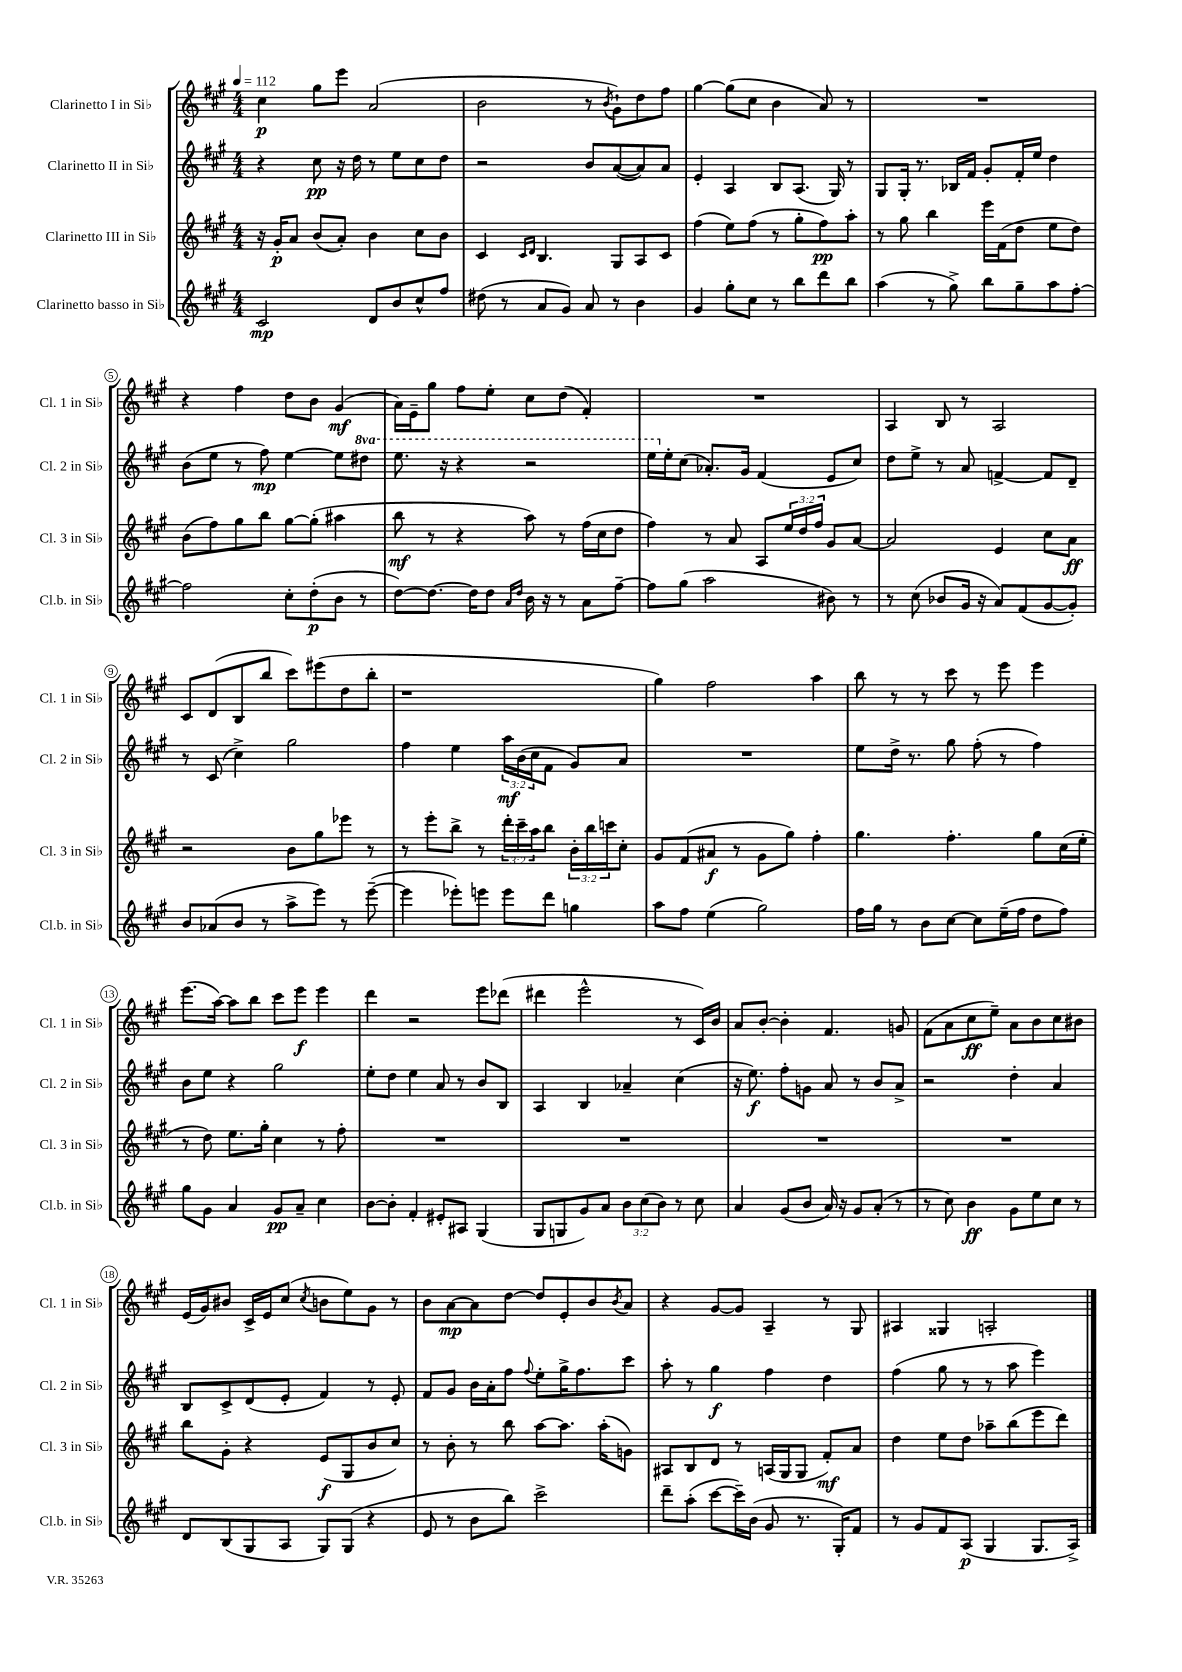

**kern	**dynam	**kern	**dynam	**kern	**dynam	**kern	**dynam
*part4	*part4	*part3	*part3	*part2	*part2	*part1	*part1
*staff4	*staff4	*staff3	*staff3	*staff2	*staff2	*staff1	*staff1
*I"Clarinetto basso in Si♭	*	*I"Clarinetto III in Si♭	*	*I"Clarinetto II in Si♭	*	*I"Clarinetto I in Si♭	*
*I'Cl.b. in Si♭	*	*I'Cl. 3 in Si♭	*	*I'Cl. 2 in Si♭	*	*I'Cl. 1 in Si♭	*
*clefG2	*	*clefG2	*	*clefG2	*	*clefG2	*
*k[f#c#g#]	*	*k[f#c#g#]	*	*k[f#c#g#]	*	*k[f#c#g#]	*
*M4/4	*	*M4/4	*	*M4/4	*	*M4/4	*
*MM112	*	*MM112	*	*MM112	*	*MM112	*
=1	=1	=1	=1	=1	=1	=1	=1
2c#/	mp	16r	.	4r	.	4cc#\	p
.	.	16g#'/KL	p	.	.	.	.
.	.	8a/J	.	.	.	.	.
.	.	(8b/L	.	8cc#\	pp	8gg#\L	.
.	.	8a'/J)	.	16r	.	8eee\J	.
.	.	.	.	16dd\	.	.	.
8d/L	.	4b\	.	8r	.	(2a/	.
8b/	.	.	.	8ee\L	.	.	.
8cc#^^/	.	8cc#\L	.	8cc#\	.	.	.
8ff#/J	.	8b\J	.	8dd\J	.	.	.
=2	=2	=2	=2	=2	=2	=2	=2
(8dd#X\	.	4c#/	.	2r	.	2b\	.
8r	.	.	.	.	.	.	.
.	.	16qqc#/LL	.	.	.	.	.
.	.	16qqd/JJ	.	.	.	.	.
8a/L	.	4.B/	.	.	.	.	.
8g#/J)	.	.	.	.	.	.	.
8a/	.	.	.	8b/L	.	8r	.
.	.	.	.	.	.	8qb/	.
8r	.	8G#/L	.	([8a/	.	8g#`\L)	.
4b\	.	8A/	.	8a/])	.	8dd\	.
.	.	8c#/J	.	8a/J	.	8ff#\J	.
=3	=3	=3	=3	=3	=3	=3	=3
4g#/	.	(4ff#\	.	4e'/	.	[4gg#\	.
8gg#'\L	.	8ee\L)	.	4A/	.	(8gg#\L]	.
8cc#\J	.	(8ff#\J	.	.	.	8cc#\J	.
8r	.	8r	.	8B/L	.	4b\	.
8bb\L	.	8gg#'\L	.	(8.A/J	.	.	.
8ddd\	.	8ff#\)	pp	.	.	8a/)	.
.	.	.	.	16G#/)	.	.	.
8bb\J	.	8aa'\J	.	8r	.	8r	.
=4	=4	=4	=4	=4	=4	=4	=4
(4aa\	.	8r	.	8G#/L	.	1r	.
.	.	8gg#\	.	16G#'/Jk	.	.	.
.	.	.	.	8.r	.	.	.
8r	.	4bb\	.	.	.	.	.
8gg#^\)	.	.	.	16B-X/LL	.	.	.
.	.	.	.	16f#/JJ	.	.	.
8bb\L	.	16eee\LL	.	8g#'/L	.	.	.
.	.	(16f#\J	.	.	.	.	.
8gg#~\	.	8dd\J	.	16f#'/L	.	.	.
.	.	.	.	16ee/JJ	.	.	.
8aa\	.	8ee\L	.	4dd\	.	.	.
[8ff#'\J	.	8dd\J)	.	.	.	.	.
!!LO:LB:g=z
=5	=5	=5	=5	=5	=5	=5	=5
2ff#\]	.	(8b\L	.	(8b\L	.	4r	.
.	.	8ff#\)	.	8ee\J	.	.	.
.	.	8gg#\	.	8r	.	4ff#\	.
.	.	8bb\J	.	8ff#\)	mp	.	.
8cc#'\L	.	[8gg#\L	.	[4ee\	.	8dd\L	.
(8dd'\	p	(8gg#'\J]	.	.	.	8b\J	.
8b\J	.	4aa#X\	.	8ee\L]	.	(4g#/	mf
*	*	*	*	*8va	*	*	*
8r	.	.	.	8ddd#X\J	.	.	.
=6	=6	=6	=6	=6	=6	=6	=6
[8dd\L)	.	8bb\	mf	8.eee\	.	16a\LL)	.
.	.	.	.	.	.	16e~\J	.
8.dd\J_	.	8r	.	.	.	8gg#\J	.
.	.	.	.	16r	.	.	.
.	.	4r	.	4r	.	8ff#\L	.
16dd\KL]	.	.	.	.	.	.	.
8dd\J	.	.	.	.	.	8ee'\J	.
16qqa/LL	.	.	.	.	.	.	.
16qqdd/JJ	.	.	.	.	.	.	.
16b\	.	8aa\)	.	2r	.	8cc#\L	.
16r	.	.	.	.	.	.	.
8r	.	8r	.	.	.	(8dd\J	.
8a\L	.	(16ff#\LL	.	.	.	4f#'/)	.
.	.	16cc#\J	.	.	.	.	.
[8ff#~\J	.	8dd\J	.	.	.	.	.
=7	=7	=7	=7	=7	=7	=7	=7
8ff#\L]	.	4ff#\)	.	16eee\LL	.	1r	.
*	*	*	*	*X8va	*	*	*
.	.	.	.	16ee'\J	.	.	.
(8gg#\J	.	.	.	(8cc#\J	.	.	.
2aa\	.	8r	.	8.a-X'/L)	.	.	.
.	.	8a/	.	.	.	.	.
.	.	.	.	16g#/Jk	.	.	.
.	.	8A/L	.	(4f#/	.	.	.
.	.	24ee/L	.	.	.	.	.
.	.	24dd/	.	.	.	.	.
.	.	24ff#/JJ	.	.	.	.	.
8b#X\)	.	8g#/L	.	8e/L	.	.	.
8r	.	[8a/J	.	8cc#/J)	.	.	.
=8	=8	=8	=8	=8	=8	=8	=8
8r	.	2a/]	.	8dd\L	.	4A/	.
(8cc#\	.	.	.	8ee^\J	.	.	.
8b-X/L	.	.	.	8r	.	8B/	.
16g#/Jk	.	.	.	8a/	.	8r	.
16r	.	.	.	.	.	.	.
8a/L)	.	4e/	.	[4fn^/	.	2A/	.
(8f#/	.	.	.	.	.	.	.
[8g#/	.	8cc#\L	.	8f/L]	.	.	.
8g#'/J])	.	8a\J	ff	8d~/J	.	.	.
!!LO:LB:g=z
=9	=9	=9	=9	=9	=9	=9	=9
8b/L	.	2r	.	8r	.	8c#/L	.
(8a-X/	.	.	.	(8c#/	.	(8d/	.
8b/J	.	.	.	4cc#^\)	.	8B/	.
8r	.	.	.	.	.	8bb/J	.
8aa^\L	.	8b\L	.	2gg#\	.	8ccc#\L)	.
8eee\J)	.	8gg#\	.	.	.	(8eee#X\	.
8r	.	8eee-X\J	.	.	.	8dd\	.
([8eee~\	.	8r	.	.	.	8bb'\J	.
=10	=10	=10	=10	=10	=10	=10	=10
4eee\]	.	8r	.	4ff#\	.	1r	.
.	.	8eee'\L	.	.	.	.	.
8eee-X'\L)	.	8bb^\J	.	4ee\	.	.	.
8eeen\J	.	8r	.	.	.	.	.
8eee\L	.	24ddd'\LL	.	24aa\LL	mf	.	.
.	.	24ccc#~\	.	(24b\	.	.	.
.	.	24aa\J	.	24cc#\J	.	.	.
8ddd\J	.	8bb\J	.	8f#\J	.	.	.
4ggn\	.	24b'\LL	.	8g#/L)	.	.	.
.	.	24bb\	.	.	.	.	.
.	.	24cccn\J	.	.	.	.	.
.	.	8cc#'\J	.	8a/J	.	.	.
=11	=11	=11	=11	=11	=11	=11	=11
8aa\L	.	8g#/L	.	1r	.	4gg#\)	.
8ff#\J	.	(8f#/	.	.	.	.	.
(4ee\	.	8a#X/J	f	.	.	2ff#\	.
.	.	8r	.	.	.	.	.
2gg#\)	.	8g#\L	.	.	.	.	.
.	.	8gg#\J)	.	.	.	.	.
.	.	4ff#'\	.	.	.	4aa\	.
=12	=12	=12	=12	=12	=12	=12	=12
16ff#\LL	.	4.gg#\	.	8ee\L	.	8bb\	.
16gg#\JJ	.	.	.	.	.	.	.
8r	.	.	.	16dd^\Jk	.	8r	.
.	.	.	.	8.r	.	.	.
8b\L	.	.	.	.	.	8r	.
[8cc#\J	.	4.ff#'\	.	8gg#\	.	8ccc#\	.
8cc#\L]	.	.	.	(8ff#'\	.	8r	.
(16ee~\L	.	.	.	8r	.	8eee\	.
16ff#\JJ	.	.	.	.	.	.	.
8dd\L	.	8gg#\L	.	4ff#\)	.	4eee\	.
8ff#\J)	.	(16cc#\L	.	.	.	.	.
.	.	16ee'\JJ	.	.	.	.	.
!!LO:LB:g=z
=13	=13	=13	=13	=13	=13	=13	=13
8gg#\L	.	8r	.	8b\L	.	(8.eee\L	.
8g#\J	.	8dd\)	.	8ee\J	.	.	.
.	.	.	.	.	.	[16aa\Jk)	.
4a/	.	8.ee\L	.	4r	.	8aa\L]	.
.	.	.	.	.	.	8bb\J	.
.	.	16gg#'\Jk	.	.	.	.	.
8g#/L	pp	4cc#\	.	2gg#\	.	8ccc#\L	.
8a~/J	.	.	.	.	.	8eee\J	f
4cc#\	.	8r	.	.	.	4eee\	.
.	.	8ff#'\	.	.	.	.	.
=14	=14	=14	=14	=14	=14	=14	=14
[8b\L	.	1r	.	8ee'\L	.	4ddd\	.
8b'\J]	.	.	.	8dd\J	.	.	.
4f#'/	.	.	.	4ee\	.	2r	.
8e#X'/L	.	.	.	8a/	.	.	.
8A#X/J	.	.	.	8r	.	.	.
(4G#/	.	.	.	8b/L	.	8eee\L	.
.	.	.	.	8B/J	.	(8ddd-X\J	.
=15	=15	=15	=15	=15	=15	=15	=15
8G#/L	.	1r	.	4A/	.	4ddd#X\	.
8Gn/	.	.	.	.	.	.	.
8g#/)	.	.	.	4B/	.	2eee^^\	.
8a/J	.	.	.	.	.	.	.
12b\L	.	.	.	4a-X~/	.	.	.
(12cc#\	.	.	.	.	.	.	.
12b\J)	.	.	.	.	.	.	.
8r	.	.	.	(4cc#\	.	8r	.
8cc#\	.	.	.	.	.	16c#/LL)	.
.	.	.	.	.	.	16b/JJ	.
=16	=16	=16	=16	=16	=16	=16	=16
4a/	.	1r	.	16r	.	8a/L	.
.	.	.	.	8.ee\)	f	.	.
.	.	.	.	.	.	[8b'/J	.
(8g#/L	.	.	.	8ff#'\L	.	4b'\]	.
8b/J	.	.	.	8gn\J	.	.	.
16a/)	.	.	.	8a/	.	4.f#/	.
16r	.	.	.	.	.	.	.
8g#/L	.	.	.	8r	.	.	.
(8a'/J	.	.	.	8b/L	.	.	.
8r	.	.	.	8a^/J	.	8gn/	.
=17	=17	=17	=17	=17	=17	=17	=17
8r	.	1r	.	2r	.	(8f#\L	.
8cc#\)	.	.	.	.	.	8a\	.
4b\	ff	.	.	.	.	8cc#\	ff
.	.	.	.	.	.	8ee~\J)	.
8g#\L	.	.	.	4dd'\	.	8a\L	.
8ee\	.	.	.	.	.	8b\	.
8cc#\J	.	.	.	4a/	.	8cc#\	.
8r	.	.	.	.	.	8b#X\J	.
!!LO:LB:g=z
=18	=18	=18	=18	=18	=18	=18	=18
8d/L	.	8bb\L	.	8B/L	.	(16e/LL	.
.	.	.	.	.	.	16g#/J)	.
(8B/	.	8g#'\J	.	8c#^/	.	8b#X/J	.
8G#/	.	4r	.	(8d/	.	16c#^/LL	.
.	.	.	.	.	.	16e/J	.
8A/J	.	.	.	8e'/J	.	(8cc#/J	.
.	.	.	.	.	.	8qcc#/	.
8G#/L)	.	(8e/L	f	4f#/)	.	8bn\L	.
(8G#/J	.	8G#/	.	.	.	8ee\)	.
4r	.	8b/	.	8r	.	8g#\J	.
.	.	8cc#/J)	.	8e'/	.	8r	.
=19	=19	=19	=19	=19	=19	=19	=19
8e/	.	8r	.	8f#/L	.	8b\L	.
8r	.	8b'\	.	8g#/J	.	[8a\	mp
8b\L	.	8r	.	16b\LL	.	8a\]	.
.	.	.	.	16a'\J	.	.	.
8bb\J)	.	8bb\	.	8ff#\J	.	[8dd\J	.
.	.	.	.	8qqff#/	.	.	.
2ccc#^\	.	[8aa\L	.	8ee'\L	.	8dd/L]	.
.	.	8.aa\J]	.	16gg#^\K	.	8e'/	.
.	.	.	.	8.ff#\	.	.	.
.	.	.	.	.	.	8b/	.
.	.	(16aa'\KL	.	.	.	.	.
.	.	.	.	.	.	8qb/	.
.	.	8gn\J)	.	8ccc#\J	.	8a/J	.
=20	=20	=20	=20	=20	=20	=20	=20
8ddd~\L	.	8A#X/L	.	8aa'\	.	4r	.
(8aa'\J	.	8B/	.	8r	.	.	.
[8ccc#\L	.	8d/J	.	4gg#\	f	[8g#/L	.
16ccc#~\L])	.	8r	.	.	.	8g#/J]	.
(16b\JJ	.	.	.	.	.	.	.
8g#/	.	(16An/LL	.	4ff#\	.	4A~/	.
.	.	16G#/J	.	.	.	.	.
8.r	.	8G#/J	.	.	.	.	.
.	.	8f#'/L)	mf	4dd\	.	8r	.
16G#'/KL)	.	.	.	.	.	.	.
8f#/J	.	8a/J	.	.	.	8G#/	.
=21	=21	=21	=21	=21	=21	=21	=21
8r	.	4dd\	.	(4ff#\	.	4A#X/	.
8g#/L	.	.	.	.	.	.	.
8f#/	.	8ee\L	.	8gg#\	.	4G##X/	.
(8A/J	p	8dd\J	.	8r	.	.	.
4G#/	.	8aa-X~\L	.	8r	.	2An'/	.
.	.	(8bb\	.	8aa\	.	.	.
8.G#/L	.	8eee\	.	4eee\)	.	.	.
.	.	8ddd\J)	.	.	.	.	.
16A^/Jk)	.	.	.	.	.	.	.
==	==	==	==	==	==	==	==
*-	*-	*-	*-	*-	*-	*-	*-
